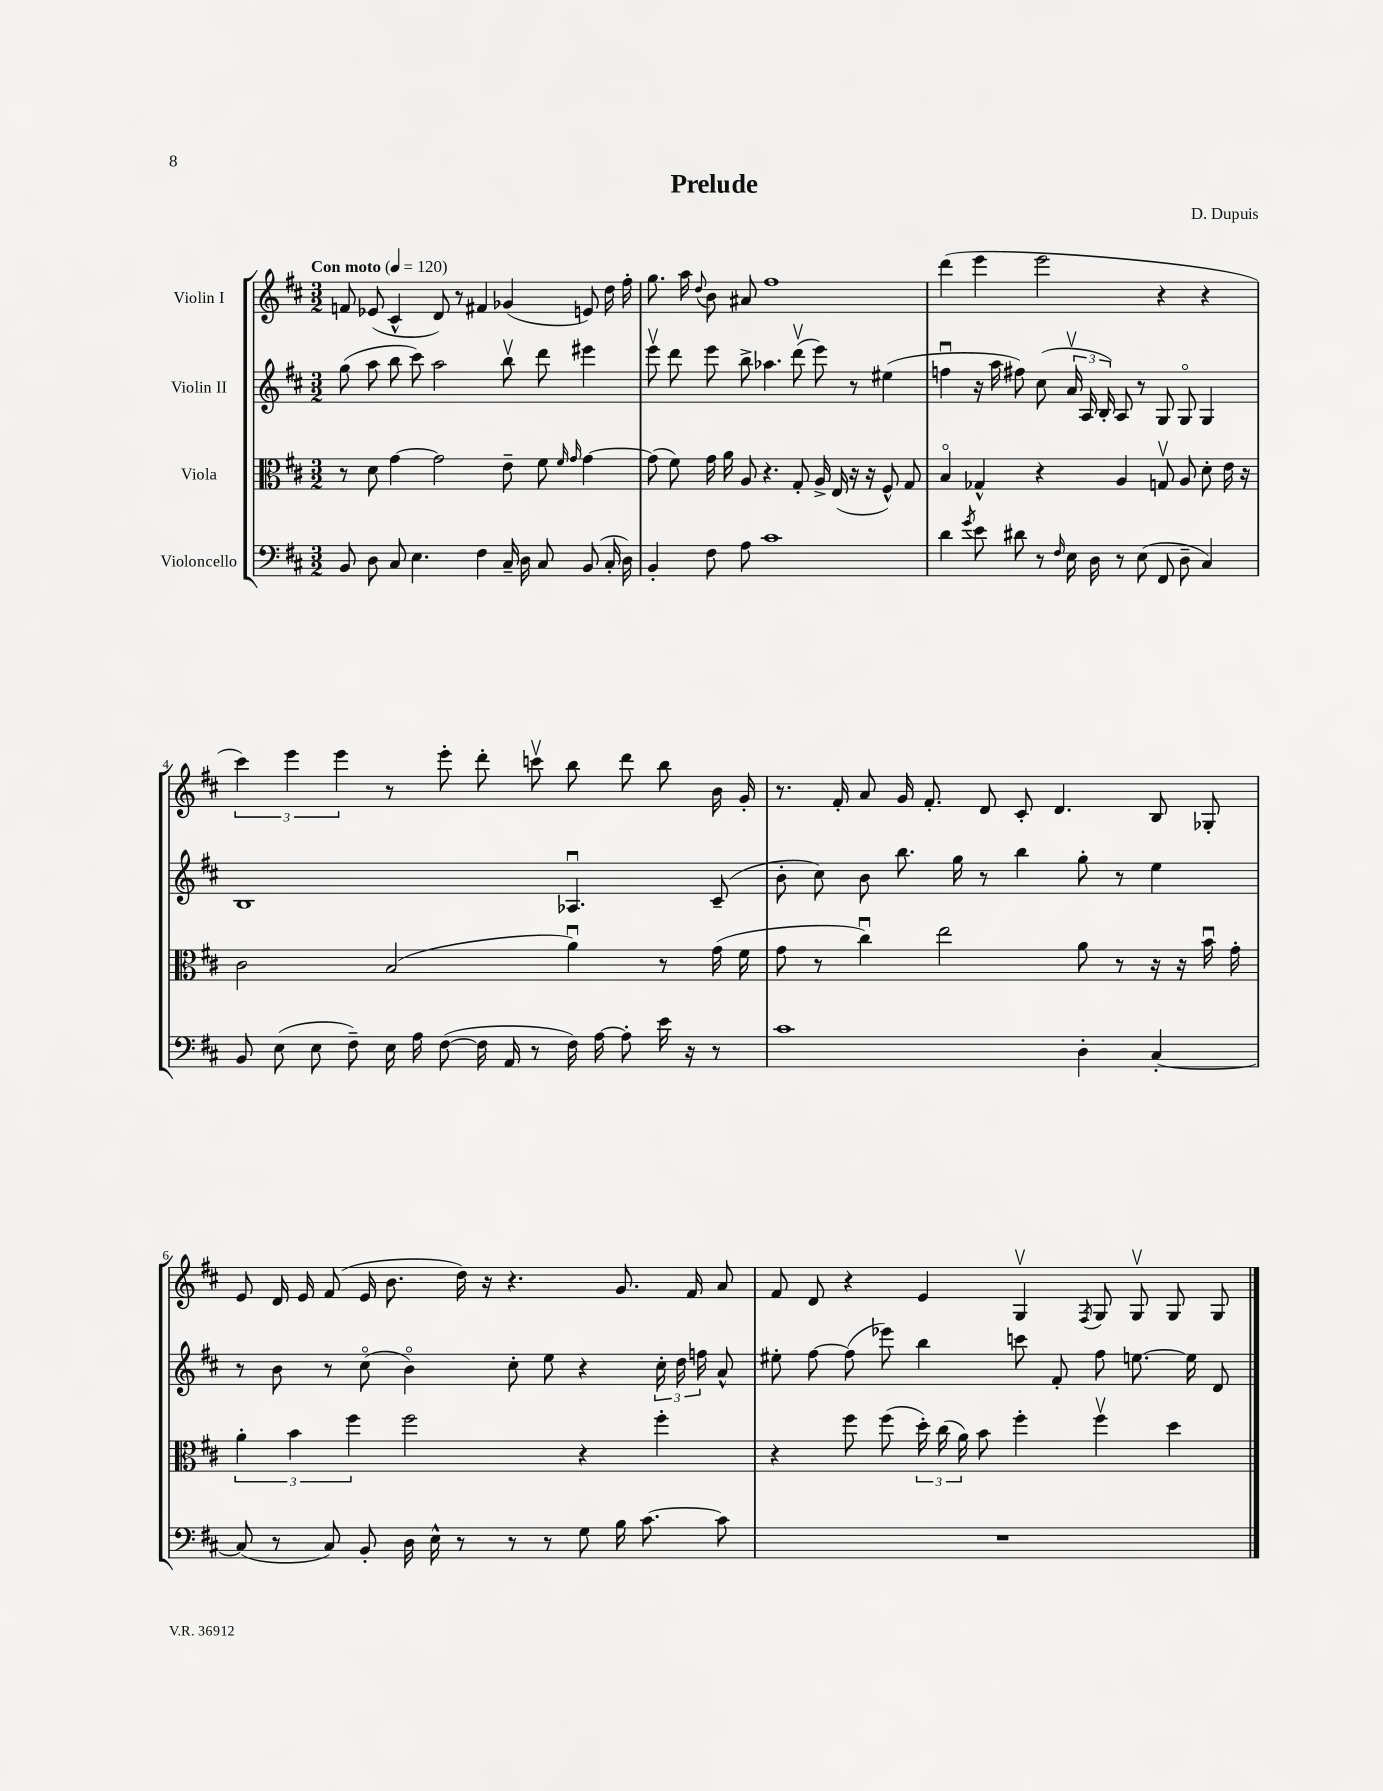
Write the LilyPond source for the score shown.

\header { title = "Prelude" composer = "D. Dupuis" }
<<
\new StaffGroup <<
\new Staff = "s0" \with { instrumentName = "Violin I" } {
    \clef treble \key d \major \numericTimeSignature \time 3/2 \tempo "Con moto" 4 = 120
    \autoBeamOff f'8 ees'8( cis'4-^ d'8) r8 fis'4 ges'4( e'8) d''16 fis''16-. |
    g''8. a''16 \appoggiatura { d''8 } b'8 ais'8 fis''1 |
    d'''4( e'''4 e'''2 r4 r4 |
    \tuplet 3/2 { cis'''4) e'''4 e'''4 } r8 e'''8-. d'''8-. c'''8\upbow b''8 d'''8 b''8 b'16 g'16-. |
    r8. fis'16-. a'8 g'16 fis'8.-. d'8 cis'8-. d'4. b8 ges8-. |
    e'8 d'16 e'16 fis'8( e'16 b'8. d''16) r16 r4. g'8. fis'16 a'8 |
    fis'8 d'8 r4 e'4 g4\upbow \acciaccatura { fis8 } g8 g8\upbow g8 g8 \bar "|." |
}
\new Staff = "s1" \with { instrumentName = "Violin II" } {
    \clef treble \key d \major \numericTimeSignature \time 3/2
    \autoBeamOff g''8( a''8 b''8 cis'''8) a''2 b''8\upbow d'''8 eis'''4 |
    e'''8\upbow d'''8 e'''8 b''8-> aes''4. d'''8\upbow( e'''8) r8 eis''4( |
    f''4\downbow r16 a''16 fis''8) cis''8( \tuplet 3/2 { a'16\upbow a16 b16-.) } a8 r8 g8 g8\flageolet g4 |
    b1 aes4.\downbow cis'8--( |
    b'8-. cis''8) b'8 b''8. g''16 r8 b''4 g''8-. r8 e''4 |
    r8 b'8 r8 cis''8\flageolet( b'4\flageolet) cis''8-. e''8 r4 \tuplet 3/2 { cis''16-. d''16 f''16 } a'8-^ |
    eis''8-. fis''8~ fis''8( ees'''8) b''4 c'''8 fis'8-. fis''8 e''8.~ e''16 d'8 \bar "|." |
}
\new Staff = "s2" \with { instrumentName = "Viola" } {
    \clef alto \key d \major \numericTimeSignature \time 3/2
    \autoBeamOff r8 d'8 g'4~ g'2 e'8-- fis'8 \grace { fis'16 g'16 } g'4~ |
    g'8( fis'8) g'16 a'16 a8 r4. g8-. a16-> e16( r16 r16 fis8-^) g8 |
    b4\flageolet ges4-^ r4 a4 g8\upbow a8 d'8-. e'16 r16 |
    cis'2 b2( a'4\downbow) r8 g'16( fis'16 |
    g'8 r8 cis''4\downbow) e''2 a'8 r8 r16 r16 b'16\downbow g'16-. |
    \tuplet 3/2 { a'4-. b'4 fis''4 } fis''2 r4 fis''4-. |
    r4 fis''8 fis''8( \tuplet 3/2 { d''16-.) cis''16( a'16) } b'8 fis''4-. fis''4\upbow d''4 \bar "|." |
}
\new Staff = "s3" \with { instrumentName = "Violoncello" } {
    \clef bass \key d \major \numericTimeSignature \time 3/2
    \autoBeamOff b,8 d8 cis8 e4. fis4 cis16-- d16 cis8 b,8( cis16-. d16) |
    b,4-. fis8 a8 cis'1 |
    d'4 \acciaccatura { g'8 } e'8 dis'8 r8 \grace { fis16 } e16 d16 r8 e8( fis,8 d8-- cis4) |
    b,8 e8( e8 fis8--) e16 a16 fis8~( fis16 a,16 r8 fis16) a16~ a8-. e'16 r16 r8 |
    cis'1 d4-. cis4~-. |
    cis8( r8 cis8) b,8-. d16 e16-^ r8 r8 r8 g8 b16 cis'8.~ cis'8 |
    R1. \bar "|." |
}
>>
>>
